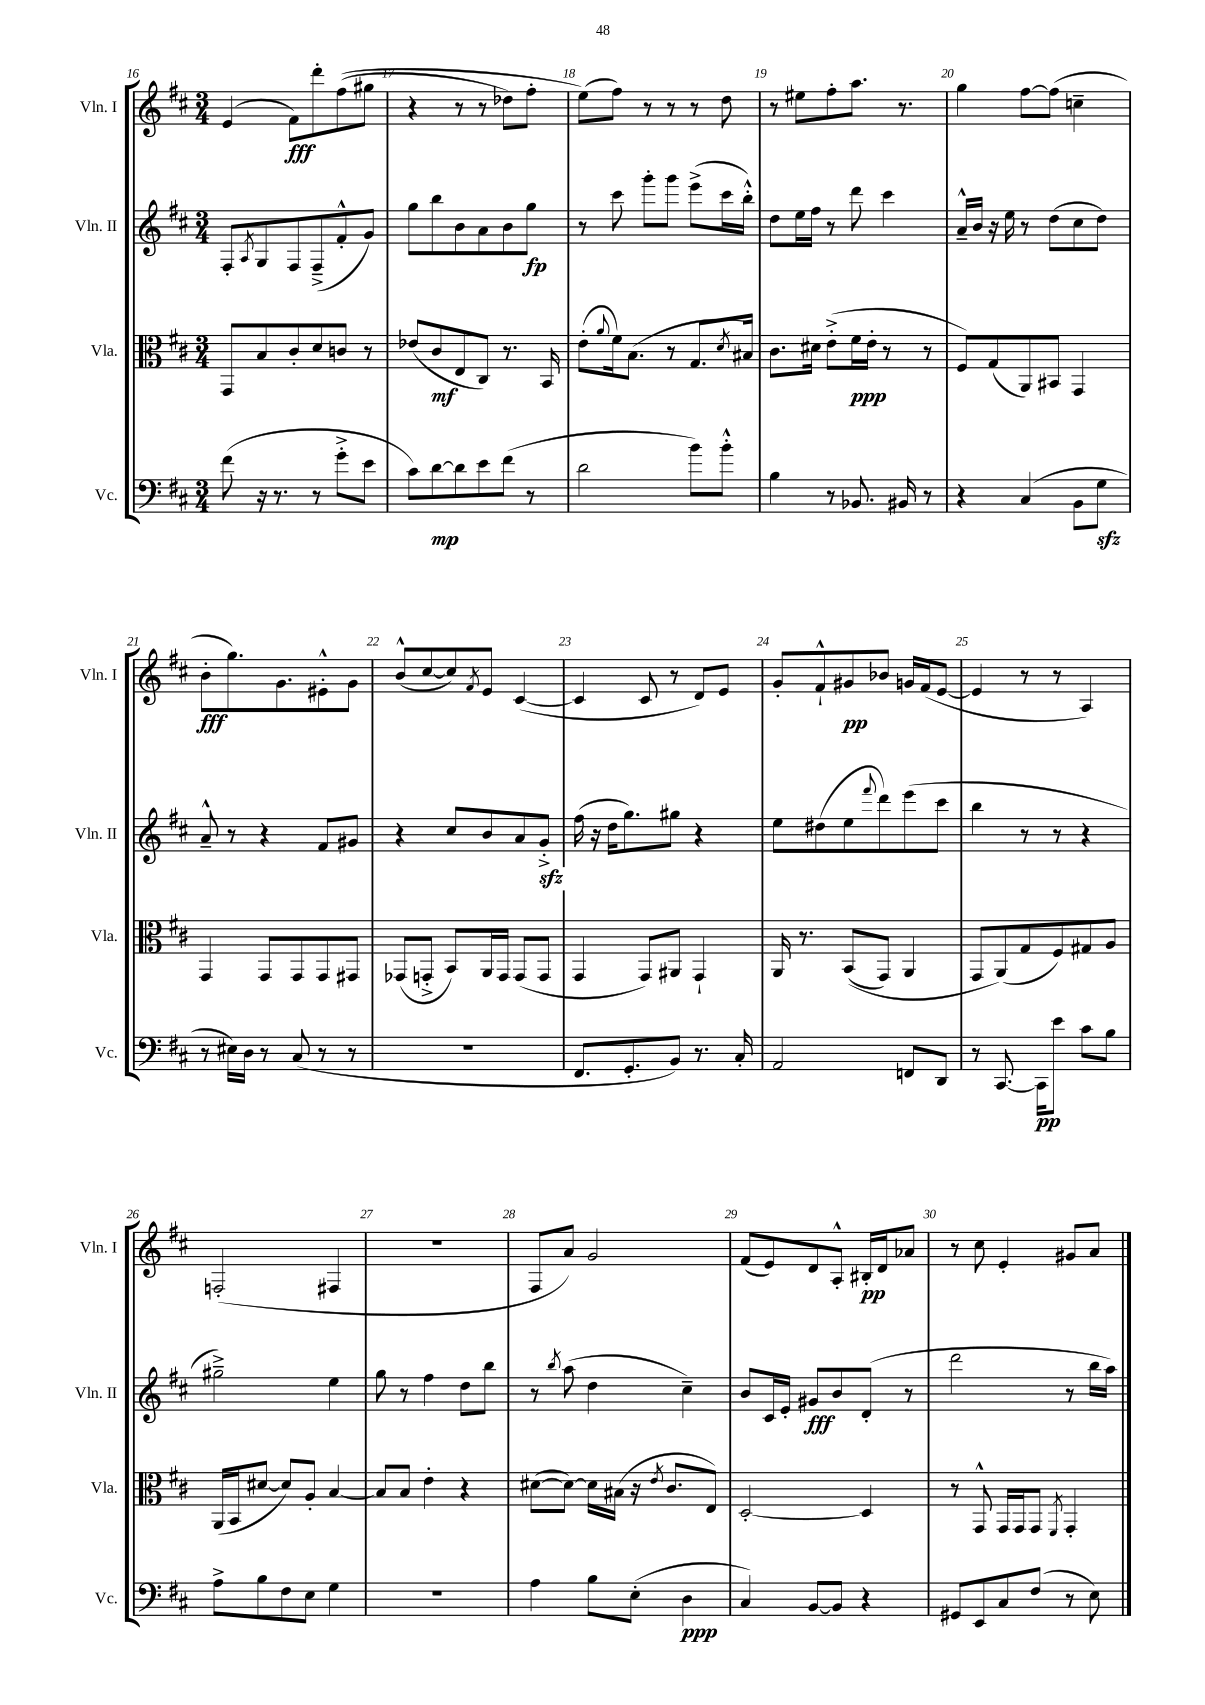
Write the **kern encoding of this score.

**kern	**kern	**kern	**kern
*staff4	*staff3	*staff2	*staff1
*clefF4	*clefC3	*clefG2	*clefG2
*k[f#c#]	*k[f#c#]	*k[f#c#]	*k[f#c#]
*M3/4	*M3/4	*M3/4	*M3/4
(8f#	8GG	8F#'	(4e
.	.	8qA	.
16r	8B	8G	.
8.r	.	.	.
.	8c#'	8F#	8f#)
8r	8d	(8F#~^	8ddd'
8g'^	8c	8f#'^^	&((8ff#
8e	8r	8g)	8gg#
=	=	=	=
8c#)	(8e-	8gg	4r
[8d	8c#	8bb	.
8d]	8E	8b	8r
8e	8C#)	8a	8r
(8f#	8.r	8b	8dd-)
8r	.	8gg	8ff#'
.	16BB	.	.
=	=	=	=
2d	(8e'	8r	(8ee&)
.	8qqa	.	.
.	16f#)	8ccc#	8ff#)
.	(8.B	.	.
.	.	8ggg'	8r
.	8r	8ggg	8r
8b)	8.G	(8eee^	8r
8b'^^	.	16ccc#	8dd
.	8qd	.	.
.	16B#)	16bb'^^)	.
=	=	=	=
4B	8.c#	8dd	8r
.	.	16ee	8ee#
.	16d#	16ff#	.
8r	(8e'^	8r	8ff#'
8.BB-	16f#	8ddd	8.aa
.	16e'	.	.
.	8r	4ccc#	.
16BB#	.	.	8.r
8r	8r	.	.
=	=	=	=
4r	8F#)	16a~^^	4gg
.	.	16b	.
.	(8G	16r	.
.	.	16ee	.
(4C#	8AA)	8r	[8ff#
.	8BB#	(8dd	(8ff#]
8BB	4GG	8cc#	4cc~
8G	.	8dd)	.
=	=	=	=
8r	4GG	8a~^^	8b'
16E#)	.	8r	8.gg)
16D	.	.	.
8r	8GG	4r	.
.	.	.	8.g
(8C#	8GG	.	.
8r	8GG	8f#	8e#'^^
8r	8GG#	8g#	8g
=	=	=	=
2.r	(8GG-	4r	(8b^^
.	8GG'^	.	[8cc#
.	8BB)	8cc#	8cc#])
.	.	.	8qf#
.	16AA	8b	8e
.	16GG	.	.
.	(8GG	8a	([4c#
.	8GG	8g'^	.
=	=	=	=
8.FF#	4GG	(16ff#	4c#]
.	.	16r	.
.	.	16dd	.
8.GG'	.	8.gg)	.
.	8GG)	.	8c#
8BB)	8AA#	8gg#	8r
8.r	4GG`	4r	8d)
.	.	.	8e
16C#'	.	.	.
=	=	=	=
2AA	16AA	8ee	8g'
.	8.r	.	.
.	.	(8dd#	8f#`^^
.	&((8BB	8ee	8g#
.	.	8qqfff#	.
.	8GG)	8ddd)	8b-
8FF	4AA	(8eee	16g
.	.	.	(16f#
8DD	.	8ccc#	[8e
=	=	=	=
8r	8GG	4bb	4e]
[8.CC#	(8AA&)	.	.
.	8G	8r	8r
16CC#]	.	.	.
8e	8F#)	8r	8r
8c#	8G#	4r	4A)
8B	8A	.	.
=	=	=	=
8A^	(16AA	2gg#~^)	(2F'
.	16BB	.	.
8B	[8d#	.	.
8F#	8d#])	.	.
8E	8A'	.	.
4G	[4B	4ee	4F#
=	=	=	=
2.r	8B]	8gg	2.r
.	8B	8r	.
.	4e'	4ff#	.
.	4r	8dd	.
.	.	8bb	.
=	=	=	=
4A	([8d#	8r	8F#
.	.	8qbb	.
.	8d#_)	(8aa	8a)
8B	16d#]	4dd	2g
.	(16B#	.	.
(8E'	16r	.	.
.	8qe	.	.
.	8.c#	.	.
4D	.	4cc#~)	.
.	8E)	.	.
=	=	=	=
4C#)	[2D'	8b	(8f#
.	.	16c#	8e)
.	.	16e'	.
[8BB	.	8g#	8d
8BB]	.	8b	8A'^^
4r	4D]	(8d'	16B#'
.	.	.	16d
.	.	8r	8a-
=	=	=	=
8GG#	8r	2ddd	8r
8EE	8GG^^	.	8cc#
8C#	16GG	.	4e'
.	16GG	.	.
(8F#	8GG	.	.
.	8qFF#	.	.
8r	4GG'	8r	8g#
8E)	.	16bb	8a
.	.	16aa)	.
==	==	==	==
*-	*-	*-	*-
